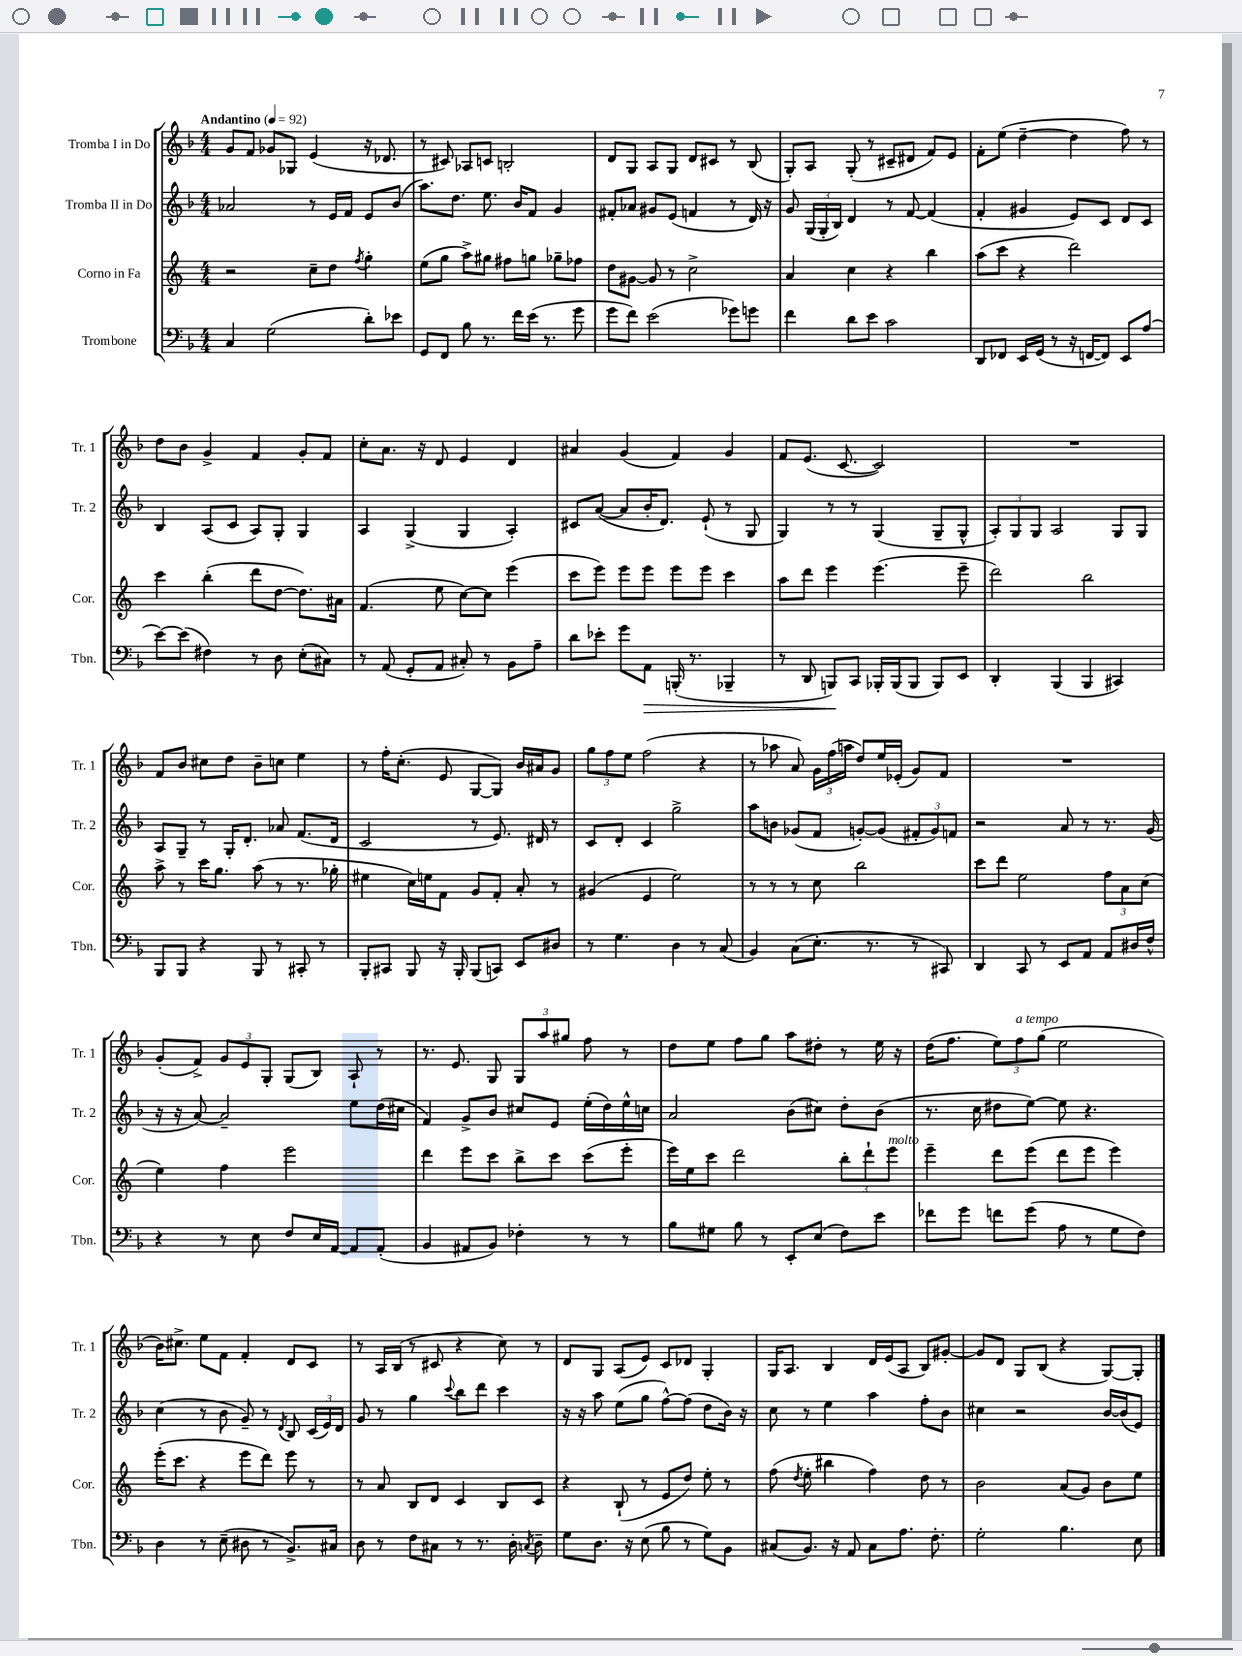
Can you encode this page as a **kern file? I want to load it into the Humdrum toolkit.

**kern	**dynam	**kern	**kern	**kern
*part4	*part4	*part3	*part2	*part1
*staff4	*staff4	*staff3	*staff2	*staff1
*I"Trombone	*	*I"Corno in Fa	*I"Tromba II in Do	*I"Tromba I in Do
*I'Tbn.	*	*I'Cor.	*I'Tr. 2	*I'Tr. 1
*clefF4	*	*clefG2	*clefG2	*clefG2
*k[b-]	*	*k[]	*k[b-]	*k[b-]
*M4/4	*	*M4/4	*M4/4	*M4/4
*MM92	*	*MM92	*MM92	*MM92
=1	=1	=1	=1	=1
!	!	!	!	!LO:TX:a:B:t=Andantino
4C/	.	2r	2a-X/	8g/L
.	.	.	.	8f/J
(2G\	.	.	.	8g-X/L
.	.	.	.	8G-X/J
.	.	8cc~\L	8r	(4e/
.	.	8dd\J	16e/LL	.
.	.	.	16f/JJ	.
.	.	8qff/	.	.
8d'\L)	.	4gg'\	8e/L	16r
.	.	.	.	8.d-X/
8e-X\J	.	.	(8b-/J	.
=2	=2	=2	=2	=2
8GG/L	.	(8ee\L	8.aa\L)	8r
8FF/J	.	8gg\J	.	8c#X/)
.	.	.	8.dd\J	.
8B-\	.	8aa^\L)	.	8A-X/L
8.r	.	8gg#X\J	8.ee\	8cn/J
.	.	8ff#X\L	.	2Bn'/
16f\LL	.	.	16b-/KL	.
(16e\JJ	.	8ggn\J	8f/J	.
8.r	.	.	.	.
.	.	8gg-X~\L	4g/	.
8g\	.	8ff-X\J	.	.
=3	=3	=3	=3	=3
8g\L	.	8dd\L	8f#X'/L	8d/L
8f\J)	.	[8g#X\J	8a-X/J	8G/J
(2e\	.	8g#/]	8g#X/L	8A/L
.	.	8r	(8e/J	8G/J
.	.	2cc^\	4fn/	8d/L
.	.	.	.	8c#X/J
8g-X\L)	.	.	8r	8r
8gn\J	.	.	16d/)	(8B-/
.	.	.	16r	.
=4	=4	=4	=4	=4
4f\	.	4a/	8g/	8G'/L)
.	.	.	(24G/LL	8A/J
.	.	.	24G'/	.
.	.	.	24B-/JJ)	.
8d\L	.	4cc\	4d/	(8G'/
8e\J	.	.	.	8r
2c\	.	4r	8r	8c#X~/L
.	.	.	[8f/	8d#X/J
.	.	4bb\	(4f/]	8f/L)
.	.	.	.	8e/J
=5	=5	=5	=5	=5
8DD/L	.	(8aa\L	4f'/	8f'\L
8FF-X/J	.	8ccc\J	.	(8ee\J
16EE/LL	.	4r	4g#X/	[4dd~\
(16GG/JJ	.	.	.	.
8r	.	.	.	.
16r	.	2ddd\)	8e/L)	4dd\]
[16FFn/KL	.	.	.	.
8FF/J])	.	.	8c/J	.
8EE/L	.	.	8d/L	8ff\)
(8A/J	.	.	8c/J	8r
!!LO:LB:g=z
=6	=6	=6	=6	=6
[8e\L)	.	4ccc\	4B-/	8dd\L
(8e\J]	.	.	.	8b-\J
4F#X\)	.	(4bb'\	(8A/L	4g^/
.	.	.	8c/J	.
8r	.	8ddd\L	8A/L)	4f/
8D\	.	[8dd\J	8G'/J	.
(8E'\L	.	8.dd\L])	4G/	8g'/L
8C#X\J)	.	.	.	8f/J
.	.	16a#X\Jk	.	.
=7	=7	=7	=7	=7
8r	.	(4.f/	4A/	8cc'\L
(8AA/	.	.	.	8.a\J
8GG'/L	.	.	(4G^/	.
.	.	.	.	16r
8AA/J	.	8ee\	.	8d/
8C#X'/)	.	[8cc\L)	4G/	4e/
8r	.	8cc\J]	.	.
8BB-\L	.	(4eee\	4A'/)	4d/
8A~\J	.	.	.	.
=8	=8	=8	=8	=8
8d\L	.	8ccc\L	8c#X/L	4a#X/
8e-X'\J	.	8eee\J)	([8a/J	.
8g\L	.	8eee\L	8a/L]	(4g/
!	!LO:HP:b	!	!	!
8AA\J	>	8eee\J	16b-'/K	.
.	.	.	8.d/J)	.
(16BBBn'/	.	8eee\L	.	4f/)
8.r	.	.	.	.
.	.	8eee\J	(8e`/	.
4BBB-X~/	.	4ccc\	8r	4g/
.	.	.	8G/	.
=9	=9	=9	=9	=9
8r	.	8aa\L	4G/)	8f/L
8DD/	.	8ddd\J	.	(8.e/J
8BBBn/L)	.	4eee\	8r	.
.	.	.	.	[8.c/
8CC/J	]	.	8r	.
16BBB-X'/LL	.	(4.eee\	(4G/	2c/])
(16BBB-/J	.	.	.	.
8BBB-/J	.	.	.	.
8BBB-/L)	.	.	8G~/L	.
8EE/J	.	8eee~\	8G^^/J	.
=10	=10	=10	=10	=10
4DD'/	.	2ddd\)	12A'/L)	1r
.	.	.	12G/	.
.	.	.	12G/J	.
(4BBB-/	.	.	2A/	.
4BBB-/	.	2bb\	.	.
4CC#X/)	.	.	8G/L	.
.	.	.	8G/J	.
!!LO:LB:g=z
=11	=11	=11	=11	=11
8BBB-/L	.	8aa^\	8A/L	8f/L
8BBB-/J	.	8r	8G~/J	8b-/J
4r	.	16ccc\KL	8r	8cc#X\L
.	.	8.gg\J	.	.
.	.	.	16G'/KL	8dd\J
.	.	.	8.d'/J	.
8BBB-/	.	(8aa\	.	8b-~\L
8r	.	8r	8a-X/	8ccn\J
8CC#X'/	.	8.r	(8.f/L	4ee\
8r	.	.	.	.
.	.	16gg-X'\	16d/Jk	.
=12	=12	=12	=12	=12
8BBB-'/L	.	4ee#X\	2c/	8r
8CC#X/J	.	.	.	16ff'\KL
.	.	.	.	(8.cc'\J
8BBB-/	.	16cc\LL)	.	.
.	.	16een\J	.	.
16r	.	8f\J	.	8e/
16BBB-'/	.	.	.	.
(8BBB-/L	.	8g/L	8r	[8G/L
8CCn/J)	.	8f'/J	8.e/)	8G/J])
8EE/L	.	8a'/	.	16b-/LL
.	.	.	16d#X/	16a#X/J
8D#X/J	.	8r	8r	8g/J
=13	=13	=13	=13	=13
8r	.	(4g#X/	8c/L	12gg\L
.	.	.	.	12ff\
4.G\	.	.	8d'/J	.
.	.	.	.	12ee\J
.	.	4e/	4c/	(2ff\
4D\	.	2ee\)	2gg^\	.
8r	.	.	.	4r
(8C/	.	.	.	.
=14	=14	=14	=14	=14
4BB-/)	.	8r	8aa\L	8r
.	.	8r	8bn\J	8aa-X\
(8C\L	.	8r	(8g-X/L	8a/)
8.E'\J	.	8cc\	8f/J	24g\LL
.	.	.	.	(24ff\
.	.	.	.	24aan\JJ
.	.	2bb\	[8gn'/L)	8dd/L)
8.r	.	.	.	.
.	.	.	(8g/J]	16ee/L
.	.	.	.	(16e-X'/JJ
8r	.	.	12f#X'/L	8g/L)
.	.	.	12g/)	.
8CC#X/)	.	.	.	8f/J
.	.	.	12fn/J	.
=15	=15	=15	=15	=15
4DD/	.	8ccc\L	2r	1r
.	.	8ddd\J	.	.
8CC/	.	2ee\	.	.
8r	.	.	.	.
8EE/L	.	.	8a/	.
8AA/J	.	.	8r	.
8AA/L	.	12ff\L	8.r	.
.	.	12a\	.	.
16D#X/L	.	.	.	.
.	.	(12cc\J	.	.
16F^^/JJ	.	.	(16g/	.
!!LO:LB:g=z
=16	=16	=16	=16	=16
4r	.	4ee\)	16r	(8g'/L
.	.	.	16r	.
.	.	.	[8a/)	8f^/J)
8r	.	4ff\	2a~/]	12g/L
.	.	.	.	12e/
8E\	.	.	.	.
.	.	.	.	12G'/J
8F/L	.	2eee\	.	(8G/L
16E/L	.	.	.	8B-/J)
[16AA/JJ	.	.	.	.
8AA/L]	.	.	8ee\L	8A`/
(8AA'/J	.	.	(16dd\L	8r
.	.	.	16cc#X\JJ	.
=17	=17	=17	=17	=17
4BB-/	.	4ddd\	4f/)	8.r
.	.	.	.	8.e/
8AA#X/L	.	8eee\L	8g^/L	.
8BB-/J)	.	8ccc\J	8b-/J	8G/
4F-X'\	.	8bb^\L	8cc#X/L	12G/L
.	.	.	.	12aa/
.	.	8ccc\J	8e/J	.
.	.	.	.	12gg#X/J
8r	.	(8ccc\L	(16ee'\LL	8ff\
.	.	.	16dd\)	.
8r	.	8eee'\J	16ee^^\	8r
.	.	.	16ccn\JJ	.
=18	=18	=18	=18	=18
8B-\L	.	16eee\LL)	2a/	8dd\L
.	.	16ee\J	.	.
8G#X\J	.	8ccc\J	.	8ee\J
8B-\	.	2ddd\	.	8ff\L
8r	.	.	.	8gg\J
8EE'/L	.	.	(8b-\L	8aa\L
(8E/J	.	.	8cc#X\J)	8dd#X'\J
8F\L)	.	12bb'\L	8dd'\L	8r
.	.	12ddd`\	.	.
8e\J	.	.	(8b-\J	16ee\
!	!	!LO:TX:a:i:t=molto	!	!
.	.	12eee\J	.	.
.	.	.	.	16r
=19	=19	=19	=19	=19
8f-X\L	.	4eee~\	8.r	(16dd\KL
.	.	.	.	8.ff\J
8g\J	.	.	.	.
.	.	.	16cc\	.
8fn\L	.	8ddd\L	8dd#X\L	12ee\L)
!	!	!	!	!LO:TX:a:i:t=a tempo
.	.	.	.	12ff\
(8g\J	.	(8eee\J	[8ee\J)	.
.	.	.	.	(12gg\J
8A\	.	8ddd\L	8ee\]	2ee\
8r	.	8eee\J	4.r	.
8G\L	.	4eee\)	.	.
8F\J)	.	.	.	.
!!LO:LB:g=z
=20	=20	=20	=20	=20
4D\	.	(16eee'\KL	(4cc\	16b-\KL)
.	.	8.ccc\J	.	8.cc#X^\J
8r	.	4r	8r	8ee\L
(8E~\	.	.	8b-\	8f\J
8D#X\	.	8eee\L	8g~/)	4f'/
8r	.	8ddd\J)	8r	.
.	.	.	8qd/	.
8.BB-^/L)	.	8eee\	8B-/	8d/L
.	.	8r	(24c/LL	8c/J
.	.	.	24e/)	.
16C#X/Jk	.	.	.	.
.	.	.	24d/JJ	.
=21	=21	=21	=21	=21
8D\	.	8r	8g/	8r
8r	.	8a/	8r	16A/LL
.	.	.	.	(16B-/JJ
8F\L	.	8B/L	4gg\	8r
8C#X\J	.	8d/J	.	8c#X/
.	.	.	8qqccc/	.
8r	.	4c/	8bb-\L	4r
8.r	.	.	8ddd\J	.
.	.	8B/L	4ccc\	8cc\)
16D'\	.	.	.	.
8qCn/	.	.	.	.
8D~\	.	8c/J	.	8r
=22	=22	=22	=22	=22
8G\L	.	4r	16r	8d/L
.	.	.	16r	.
8.D\J	.	.	8aa\	8G/J
.	.	(8B`/	(8ee\L	(8A/L
16r	.	.	.	.
(8E\	.	8r	8gg\J	8e/J)
8B-\	.	8e/L	[8ff^^\L)	8c/L
8r	.	8dd/J)	(8ff\J]	8d-X/J
8G\L)	.	8ee'\	8dd\L	4G'/
8BB-\J	.	8r	16b-\Jk)	.
.	.	.	16r	.
=23	=23	=23	=23	=23
(8C#X/L	.	(8ff\	8cc\	16G/KL
.	.	.	.	8.A/J
.	.	8qdd/	.	.
8.BB-/J)	.	8ee'\	8r	.
.	.	4bb#X\	4ee\	4B-/
16r	.	.	.	.
8AA/	.	.	.	.
8C#\L	.	4ff\)	4aa\	16d/LL
.	.	.	.	(16e/J
8.A\J	.	.	.	8A/J
.	.	8dd\	8ff'\L	8B-/L)
8.F'\	.	.	.	.
.	.	8r	8b-\J	[8g#X'/J
=24	=24	=24	=24	=24
2G'\	.	2b\	4cc#X\	8g#/L]
.	.	.	.	8d/J
.	.	.	2r	8G/L
.	.	.	.	(8B-/J
4.B-\	.	(8a/L	.	4r
.	.	8g/J)	.	.
.	.	8b\L	[16b-/LL	[8G/L)
.	.	.	(16b-/J]	.
8E\	.	8ee\J	8e/J)	8G'/J]
==	==	==	==	==
*-	*-	*-	*-	*-
